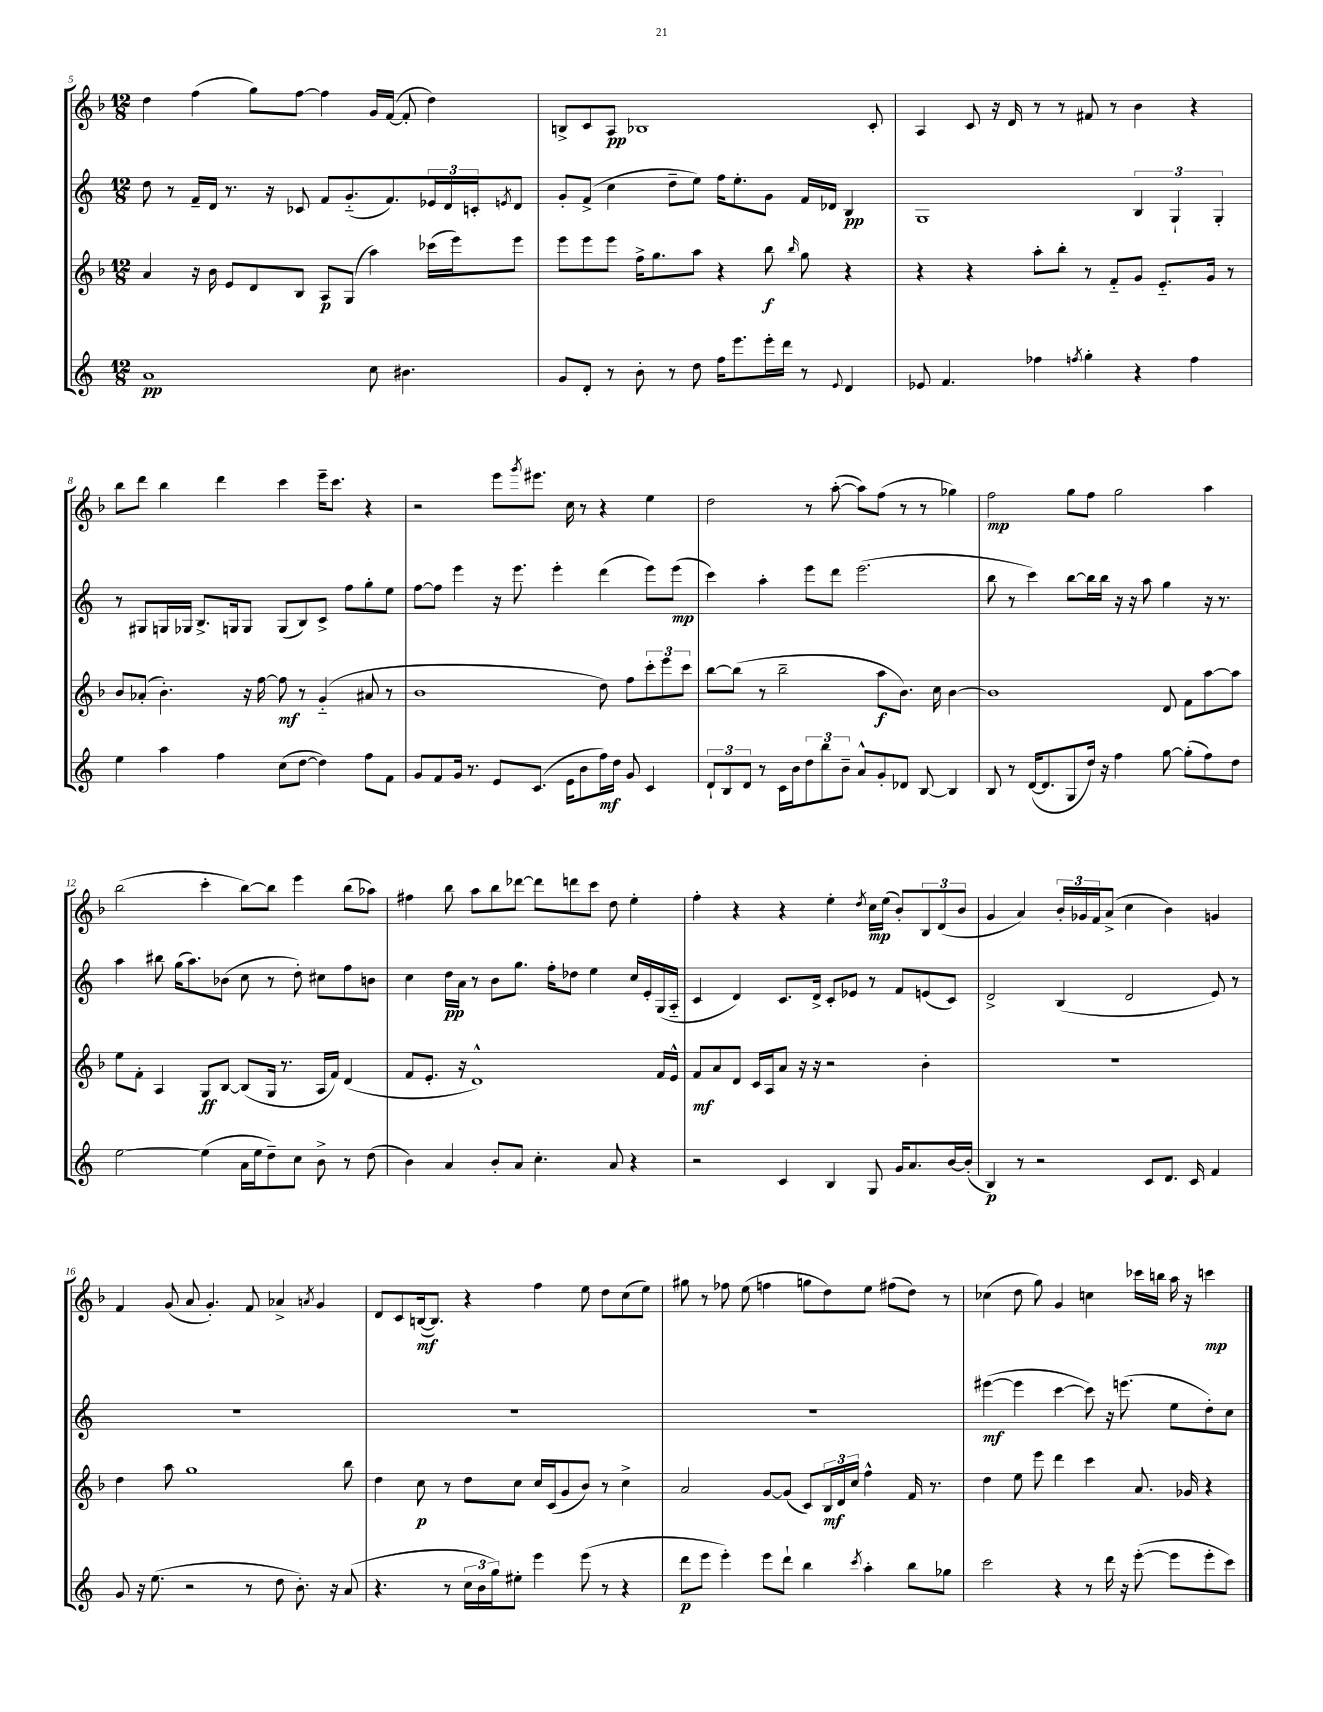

**kern	**dynam	**kern	**dynam	**kern	**dynam	**kern	**dynam
*part4	*part4	*part3	*part3	*part2	*part2	*part1	*part1
*staff4	*staff4	*staff3	*staff3	*staff2	*staff2	*staff1	*staff1
*clefG2	*	*clefG2	*	*clefG2	*	*clefG2	*
*k[]	*	*k[b-]	*	*k[]	*	*k[b-]	*
*M12/8	*	*M12/8	*	*M12/8	*	*M12/8	*
=5	=5	=5	=5	=5	=5	=5	=5
1a	pp	4a/	.	8dd\	.	4dd\	.
.	.	.	.	8r	.	.	.
.	.	16r	.	16f~/LL	.	(4ff\	.
.	.	16b-\	.	16d/JJ	.	.	.
.	.	8e/L	.	8.r	.	.	.
.	.	8d/	.	.	.	8gg\L)	.
.	.	.	.	16r	.	.	.
.	.	8B-/J	.	8c-X/	.	[8ff\J	.
.	.	8A/L	p	8f/L	.	4ff\]	.
.	.	(8G/J	.	(8.g/	.	.	.
8cc\	.	4aa\)	.	.	.	16g/LL	.
.	.	.	.	8.f/)	.	([16f/JJ	.
4.b#X\	.	.	.	.	.	8f'/]	.
.	.	(16ccc-X\LL	.	24e-X/L	.	4dd\)	.
.	.	.	.	24d/	.	.	.
.	.	16eee\J)	.	.	.	.	.
.	.	.	.	24cn'/J	.	.	.
.	.	.	.	8qen/	.	.	.
.	.	8eee\J	.	8d/J	.	.	.
=6	=6	=6	=6	=6	=6	=6	=6
8g/L	.	8eee\L	.	8g'/L	.	8Bn^/L	.
8d'/J	.	8eee\	.	(8f^/J	.	8c/	.
8r	.	8eee\J	.	4cc\	.	8A/J	pp
8b'\	.	16ff^\KL	.	.	.	1B-X	.
.	.	8.gg\	.	.	.	.	.
8r	.	.	.	8dd~\L	.	.	.
8dd\	.	8aa\J	.	8ee\J)	.	.	.
16ff\KL	.	4r	.	16ff\KL	.	.	.
8.eee\	.	.	.	8.ee'\	.	.	.
16eee'\L	.	8bb-\	f	8g\J	.	.	.
16ddd\JJ	.	.	.	.	.	.	.
.	.	16qqbb-/	.	.	.	.	.
8r	.	8gg\	.	16f/LL	.	.	.
.	.	.	.	16d-X/JJ	.	.	.
8qqe/	.	.	.	.	.	.	.
4d/	.	4r	.	4B/	pp	.	.
.	.	.	.	.	.	8c'/	.
=7	=7	=7	=7	=7	=7	=7	=7
8e-X/	.	4r	.	1G	.	4A/	.
4.f/	.	.	.	.	.	.	.
.	.	4r	.	.	.	8c/	.
.	.	.	.	.	.	16r	.
.	.	.	.	.	.	16d/	.
4ff-X\	.	8aa'\L	.	.	.	8r	.
.	.	8bb-'\J	.	.	.	8r	.
8qffn/	.	.	.	.	.	.	.
4gg'\	.	8r	.	.	.	8f#X/	.
.	.	8f/L	.	.	.	8r	.
4r	.	8g/J	.	6B/	.	4b-\	.
.	.	8.e/L	.	.	.	.	.
.	.	.	.	6G`/	.	.	.
4ff\	.	.	.	.	.	4r	.
.	.	16g/Jk	.	.	.	.	.
.	.	.	.	6G'/	.	.	.
.	.	8r	.	.	.	.	.
!!LO:LB:g=z
=8	=8	=8	=8	=8	=8	=8	=8
4ee\	.	8b-/L	.	8r	.	8bb-\L	.
.	.	(8a-X'/J	.	8G#X/L	.	8ddd\J	.
4aa\	.	4.b-'\)	.	16Gn/L	.	4bb-\	.
.	.	.	.	16G-X/JJ	.	.	.
.	.	.	.	8.B^/L	.	.	.
4ff\	.	.	.	.	.	4ddd\	.
.	.	.	.	16Gn/k	.	.	.
.	.	16r	.	8G/J	.	.	.
.	.	[16ff\	.	.	.	.	.
(8cc\L	.	8ff\]	mf	(8G/L	.	4ccc\	.
[8dd\J	.	8r	.	8B/)	.	.	.
4dd\])	.	(4g/	.	8c^/J	.	16eee~\KL	.
.	.	.	.	.	.	8.ccc\J	.
.	.	.	.	8ff\L	.	.	.
8ff\L	.	8a#X/	.	8gg'\	.	4r	.
8f\J	.	8r	.	8ee\J	.	.	.
=9	=9	=9	=9	=9	=9	=9	=9
8g/L	.	1b-	.	[8ff\L	.	2r	.
8f/	.	.	.	8ff\J]	.	.	.
16g/Jk	.	.	.	4eee\	.	.	.
8.r	.	.	.	.	.	.	.
8e/L	.	.	.	16r	.	8eee\L	.
.	.	.	.	8.eee\	.	.	.
.	.	.	.	.	.	8qggg/	.
(8.c/J	.	.	.	.	.	8.eee#X\J	.
.	.	.	.	4eee'\	.	.	.
16e\KL	.	.	.	.	.	16cc\	.
8b\	.	.	.	.	.	8r	.
16ff\L)	mf	8dd\)	.	(4ddd\	.	4r	.
16dd\JJ	.	.	.	.	.	.	.
8g/	.	8ff\L	.	.	.	.	.
4c/	.	12ccc'\	.	8eee\L)	.	4ee\	.
.	.	12eee\	.	.	.	.	.
.	.	.	.	(8eee\J	mp	.	.
.	.	12ccc\J	.	.	.	.	.
=10	=10	=10	=10	=10	=10	=10	=10
12d`/L	.	[8bb-\L	.	4ccc\)	.	2dd\	.
12B/	.	.	.	.	.	.	.
.	.	(8bb-\J]	.	.	.	.	.
12d/J	.	.	.	.	.	.	.
8r	.	8r	.	4aa'\	.	.	.
16c\LL	.	2bb-~\	.	.	.	.	.
16b\J	.	.	.	.	.	.	.
12dd\	.	.	.	8eee\L	.	8r	.
12bb\	.	.	.	.	.	.	.
.	.	.	.	8ddd\J	.	([8aa'\	.
12b~\J	.	.	.	.	.	.	.
8a^^/L	.	.	.	(2.eee\	.	8aa\L])	.
8g'/	.	8aa\L	f	.	.	(8ff\J	.
8d-X/J	.	8.b-\J)	.	.	.	8r	.
[8B/	.	.	.	.	.	8r	.
.	.	16cc\	.	.	.	.	.
4B/]	.	[4b-\	.	.	.	4gg-X\)	.
=11	=11	=11	=11	=11	=11	=11	=11
8B/	.	1b-]	.	8bb\	.	2ff\	mp
8r	.	.	.	8r	.	.	.
([16d/KL	.	.	.	4ccc\)	.	.	.
8.d/]	.	.	.	.	.	.	.
8G/	.	.	.	[8bb\L	.	8gg\L	.
16dd/Jk)	.	.	.	16bb\L]	.	8ff\J	.
16r	.	.	.	16bb\JJ	.	.	.
4ff\	.	.	.	16r	.	2gg\	.
.	.	.	.	16r	.	.	.
.	.	.	.	8aa\	.	.	.
[8gg\	.	8d/	.	4gg\	.	.	.
(8gg'\L]	.	8f\L	.	.	.	.	.
8ff\)	.	[8aa\	.	16r	.	4aa\	.
.	.	.	.	8.r	.	.	.
8dd\J	.	8aa\J]	.	.	.	.	.
!!LO:LB:g=z
=12	=12	=12	=12	=12	=12	=12	=12
[2ee\	.	8ee\L	.	4aa\	.	(2bb-\	.
.	.	8f'\J	.	.	.	.	.
.	.	4A/	.	8bb#X\	.	.	.
.	.	.	.	(16gg\KL	.	.	.
.	.	.	.	8.aa\)	.	.	.
(4ee\]	.	8G/L	ff	.	.	4ccc'\	.
.	.	[8B-/J	.	(8b-X\J	.	.	.
16a\LL	.	(8B-/L]	.	8cc\	.	[8bb-\L)	.
16ee\J	.	.	.	.	.	.	.
8dd~\)	.	16G/Jk	.	8r	.	8bb-\J]	.
.	.	8.r	.	.	.	.	.
8cc\J	.	.	.	8dd'\)	.	4eee\	.
8b^\	.	16A/LL	.	8cc#X\L	.	.	.
.	.	16f/JJ)	.	.	.	.	.
8r	.	(4d/	.	8ff\	.	(8bb-\L	.
(8dd\	.	.	.	8bn\J	.	8aa-X\J)	.
=13	=13	=13	=13	=13	=13	=13	=13
4b\)	.	8f/L	.	4cc\	.	4ff#X\	.
.	.	8.e'/J	.	.	.	.	.
4a/	.	.	.	16dd\LL	pp	8bb-\	.
.	.	16r	.	16a\JJ	.	.	.
.	.	1d^^)	.	8r	.	8aa\L	.
8b'/L	.	.	.	8b\L	.	8bb-\	.
8a/J	.	.	.	8.gg\J	.	[8ddd-X\J	.
4.cc'\	.	.	.	.	.	8ddd-\L]	.
.	.	.	.	16ff'\KL	.	.	.
.	.	.	.	8dd-X\J	.	8dddn\	.
.	.	.	.	4ee\	.	8ccc\J	.
8a/	.	.	.	.	.	8dd\	.
4r	.	.	.	16cc/LL	.	4ee'\	.
.	.	.	.	16e'/	.	.	.
.	.	16f/LL	.	(16G/	.	.	.
.	.	16e^^/JJ	.	16A/JJ	.	.	.
=14	=14	=14	=14	=14	=14	=14	=14
2r	.	8f/L	mf	4c/	.	4ff'\	.
.	.	8a/	.	.	.	.	.
.	.	8d/J	.	4d/)	.	4r	.
.	.	16c/LL	.	.	.	.	.
.	.	16A/J	.	.	.	.	.
4c/	.	8a/J	.	8.c/L	.	4r	.
.	.	16r	.	.	.	.	.
.	.	16r	.	16d^/Jk	.	.	.
4B/	.	2r	.	8c'/L	.	4ee'\	.
.	.	.	.	8e-X/J	.	.	.
.	.	.	.	.	.	8qdd/	.
8G/	.	.	.	8r	.	16cc\LL	mp
.	.	.	.	.	.	(16ee\JJ	.
16g/KL	.	.	.	8f/L	.	8b-'/L)	.
8.a/	.	.	.	.	.	.	.
.	.	4b-'\	.	(8en/	.	12B-/	.
.	.	.	.	.	.	(12d/	.
[16b/L	.	.	.	8c/J)	.	.	.
.	.	.	.	.	.	12b-/J	.
(16b'/JJ]	.	.	.	.	.	.	.
=15	=15	=15	=15	=15	=15	=15	=15
4B/)	p	1.r	.	2d^/	.	4g/	.
8r	.	.	.	.	.	4a/)	.
2r	.	.	.	.	.	.	.
.	.	.	.	(4B/	.	24b-'/LL	.
.	.	.	.	.	.	24g-X/	.
.	.	.	.	.	.	24f/J	.
.	.	.	.	.	.	(8a^/J	.
.	.	.	.	2d/	.	4cc\	.
8c/L	.	.	.	.	.	.	.
8.d/J	.	.	.	.	.	4b-\)	.
16c/	.	.	.	.	.	.	.
4f/	.	.	.	8e/)	.	4gn/	.
.	.	.	.	8r	.	.	.
!!LO:LB:g=z
=16	=16	=16	=16	=16	=16	=16	=16
8g/	.	4dd\	.	1.r	.	4f/	.
16r	.	.	.	.	.	.	.
(8.ee\	.	.	.	.	.	.	.
.	.	8aa\	.	.	.	(8g/	.
2r	.	1gg	.	.	.	8a/	.
.	.	.	.	.	.	4.g'/)	.
8r	.	.	.	.	.	8f/	.
8dd\	.	.	.	.	.	4a-X^/	.
8.b'\)	.	.	.	.	.	.	.
.	.	.	.	.	.	8qan/	.
.	.	.	.	.	.	4g/	.
16r	.	.	.	.	.	.	.
(8a/	.	8bb-\	.	.	.	.	.
=17	=17	=17	=17	=17	=17	=17	=17
4.r	.	4dd\	.	1.r	.	8d/L	.
.	.	.	.	.	.	8c/	.
.	.	8cc\	p	.	.	([16Bn/k	mf
.	.	.	.	.	.	8.B/J])	.
8r	.	8r	.	.	.	.	.
24cc\LL	.	8dd\L	.	.	.	4r	.
24b\	.	.	.	.	.	.	.
24gg\J)	.	.	.	.	.	.	.
8ee#X'\J	.	8cc\J	.	.	.	.	.
4eee\	.	16cc/LL	.	.	.	4ff\	.
.	.	(16c/J	.	.	.	.	.
.	.	8g/	.	.	.	.	.
(8eee\	.	8b-/J)	.	.	.	8ee\	.
8r	.	8r	.	.	.	8dd\L	.
4r	.	4cc^\	.	.	.	(8cc\	.
.	.	.	.	.	.	8ee\J)	.
=18	=18	=18	=18	=18	=18	=18	=18
8ddd\L	p	2a/	.	1.r	.	8gg#X\	.
8eee\J	.	.	.	.	.	8r	.
4eee'\)	.	.	.	.	.	8ff-X\	.
.	.	.	.	.	.	(8ee\	.
8eee\L	.	[8g/L	.	.	.	4ffn\	.
8ddd`\J	.	(8g/J]	.	.	.	.	.
4bb\	.	8c/L)	.	.	.	8ggn\L	.
.	.	24B-/L	mf	.	.	8dd\)	.
.	.	24d/	.	.	.	.	.
.	.	24cc/JJ	.	.	.	.	.
8qccc/	.	.	.	.	.	.	.
4aa'\	.	4ff^^\	.	.	.	8ee\J	.
.	.	.	.	.	.	(8ff#X\L	.
8bb\L	.	16f/	.	.	.	8dd\J)	.
.	.	8.r	.	.	.	.	.
8gg-X\J	.	.	.	.	.	8r	.
=19	=19	=19	=19	=19	=19	=19	=19
2ccc\	.	4dd\	.	([4eee#X\	mf	(4cc-X\	.
.	.	8ee\	.	4eee#\]	.	8dd\	.
.	.	8eee\	.	.	.	8gg\)	.
4r	.	4ddd\	.	[4ccc\	.	4g/	.
8r	.	4ccc\	.	8ccc\])	.	4ccn\	.
16ddd\	.	.	.	16r	.	.	.
16r	.	.	.	(8.eeen\	.	.	.
([8eee'\	.	8.a/	.	.	.	16ccc-X\LL	.
.	.	.	.	.	.	16bbn\JJ	.
8eee\L]	.	.	.	8ee\L	.	16aa\	.
.	.	16g-X/	.	.	.	16r	.
8eee'\	.	4r	.	8dd'\)	.	4cccn\	mp
8ccc\J)	.	.	.	8cc\J	.	.	.
==	==	==	==	==	==	==	==
*-	*-	*-	*-	*-	*-	*-	*-
